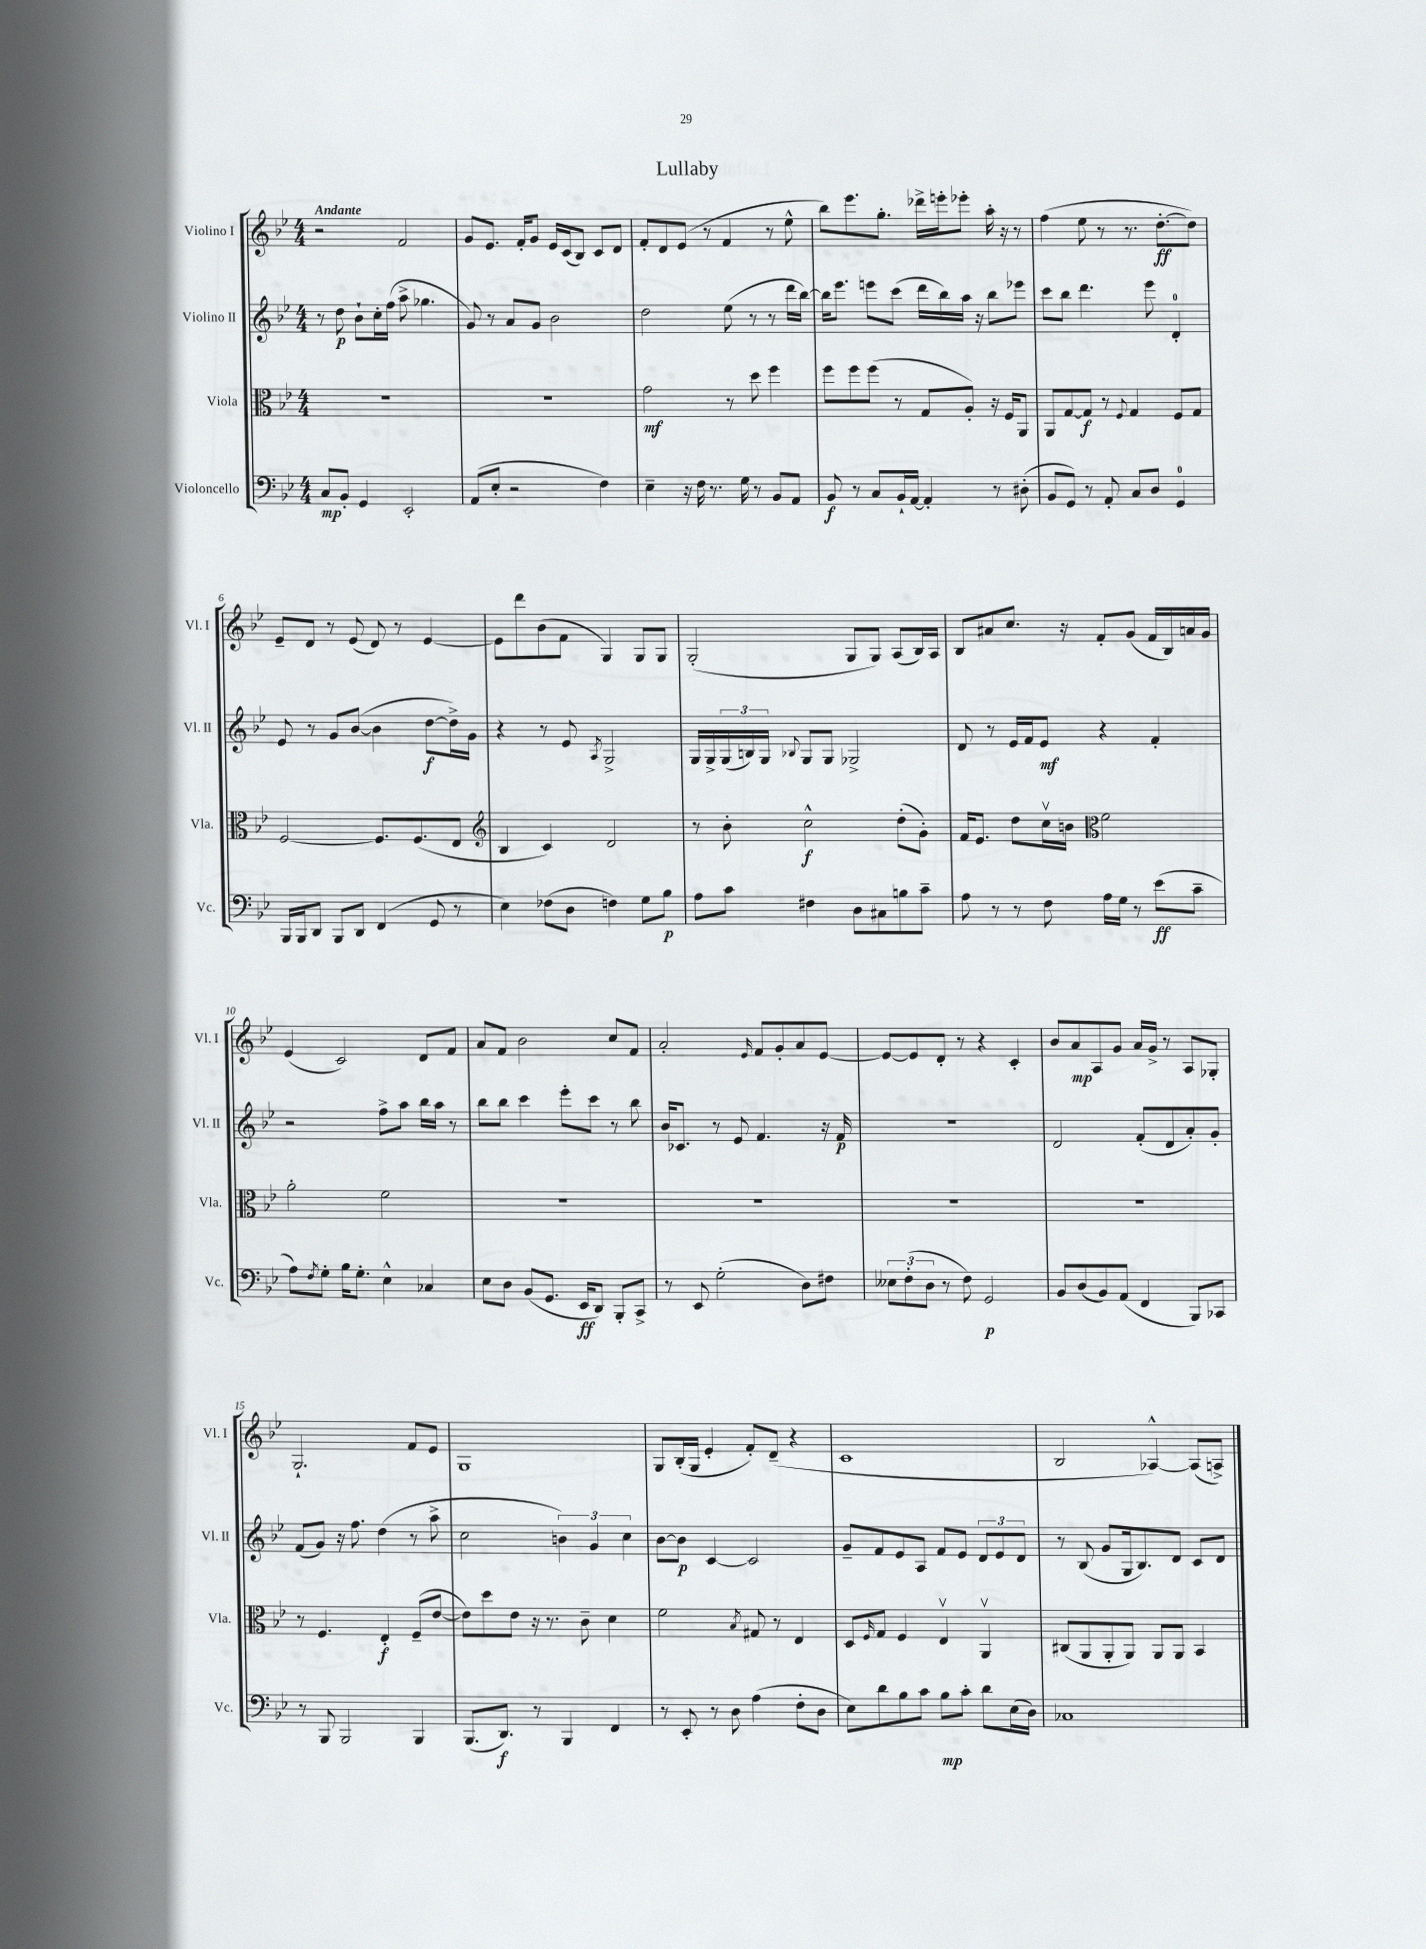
\header { title = "Lullaby" }
<<
\new StaffGroup <<
\new Staff = "s0" \with { instrumentName = "Violino I" shortInstrumentName = "Vl. I" } {
    \clef treble \key bes \major \numericTimeSignature \time 4/4 \tempo "Andante"
    r2 f'2 |
    g'8 ees'8. f'16-. g'8 ees'16 c'16( bes8) c'8 d'8 |
    f'8-. d'8 ees'8( r8 f'4 r8 ees''8-^ |
    bes''8) ees'''8. g''8.-. des'''16-> e'''16-. ees'''8-. a''16-. r16 r8 |
    f''4( ees''8 r8 r8. d''8.~-.\ff d''8) |
    ees'8-- d'8 r8 ees'8( d'8) r8 ees'4~ |
    ees'8 d'''8 bes'8( f'8 g4) g8 g8 |
    g2-.( g8 g8) a8( bes16) a16 |
    bes8 ais'8 c''8. r16 f'8-. g'8( f'16 bes16) a'16 g'16 |
    ees'4( c'2) d'8 f'8 |
    a'8 f'8 bes'2 c''8 f'8 |
    a'2-. \grace { ees'16 } f'8 g'8-. a'8 ees'8~ |
    ees'8~ ees'8 d'8-. r8 r4 c'4-. |
    bes'8 a'8\mp a8 g'8 a'16 g'16-> r8 a8 ges8-. |
    g2.-! f'8 ees'8 |
    g1 |
    g8 bes16-.( g16 ees'4-. f'8-.) d'8--( r4 |
    c'1 |
    bes2 aes4~-^) aes8( a8->) \bar "|." |
}
\new Staff = "s1" \with { instrumentName = "Violino II" shortInstrumentName = "Vl. II" } {
    \clef treble \key bes \major \numericTimeSignature \time 4/4
    r8 d''8\p bes'8-! c''16-. f''16( a''8-> ges''4. |
    g'8) r8 a'8 g'8 bes'2 |
    d''2 ees''8( r8 r8 d'''16 bes''16~) |
    bes''16 ees'''8. e'''8 c'''8( d'''16 bes''16) a''16 r16 bes''8 ees'''8 |
    c'''8 bes''8 d'''4. ees'''8 d'4-0-. |
    ees'8 r8 g'8 bes'8~( bes'4 d''8~\f d''16->) g'16 |
    r4 r8 ees'8 \acciaccatura { a8 } g2-> |
    g16 g16-> \tuplet 3/2 { g16( b16) g16 } \appoggiatura { bes8 } g8 g8 ges2-> |
    d'8 r8 ees'16 f'16 ees'8\mf r4 f'4-. |
    r2 f''8-> a''8 bes''16 a''16 r8 |
    bes''8 bes''8 c'''4 ees'''8-. c'''8 r8 bes''8 |
    bes'16 ces'8. r8 ees'8 f'4. r16 f'16\p |
    R1 |
    d'2 f'8-.( d'8 a'8-.) g'8-. |
    f'8( g'8) r16 f''8. d''4( r8 a''8-> |
    c''2 \tuplet 3/2 { b'4) g'4 c''4 } |
    bes'8~ bes'8\p c'4~ c'2 |
    g'8-- f'8 ees'8 a8 f'8 ees'8 \tuplet 3/2 { d'8 ees'8 d'8 } |
    r8 bes8( g'8 g16 bes8.) d'8 c'8 d'8 \bar "|." |
}
\new Staff = "s2" \with { instrumentName = "Viola" shortInstrumentName = "Vla." } {
    \clef alto \key bes \major \numericTimeSignature \time 4/4
    R1 |
    R1 |
    g'2\mf r8 d''8 f''4 |
    f''8 f''8 f''8( r8 g8 a8-.) r16 f16 a,8 |
    a,8 g8~ g8\f r8 \appoggiatura { f8 } g4 f8 g8 |
    f2~ f8. f8.( ees8 |
    \clef treble bes4 c'4) d'2 |
    r8 bes'8-. c''2-^\f d''8-.( g'8-.) |
    f'16 ees'8. d''8 c''16\upbow b'16 \clef alto f'2 |
    a'2-. f'2 |
    R1 |
    R1 |
    R1 |
    R1 |
    r8 f4. ees4-.\f f8--( ees'8~ |
    ees'8) d''8 ees'8 r16 r8. c'8-- d'4 |
    f'2 \acciaccatura { bes8 } gis8 r8 ees4 |
    d8 \grace { f16 } g8 f4 ees4\upbow a,4\upbow |
    cis8( a,8 a,8-. a,8) a,8 a,8 bes,4 \bar "|." |
}
\new Staff = "s3" \with { instrumentName = "Violoncello" shortInstrumentName = "Vc." } {
    \clef bass \key bes \major \numericTimeSignature \time 4/4
    c8\mp bes,8-. g,4 ees,2-. |
    a,8( ees8-. r2 f4) |
    ees4-- r16 f16 r8. g16 r8 bes,8 a,8 |
    bes,8\f r8 c8 bes,16-! a,16~ a,4-. r8 dis8-.( |
    bes,8 g,8) r8 a,8-. c8 d8 g,4-0 |
    bes,,16 bes,,16 d,8 bes,,8 d,8 f,4( g,8 r8 |
    ees4) fes8( d8 f4) g8 bes8\p |
    a8 c'8 fis4 d8 cis8 b8 c'8-- |
    a8 r8 r8 f8 a16 g16 r8 ees'8\ff( c'8-- |
    a8) \acciaccatura { f8 } g8-. bes16 g8.-. ees4-^ ces4 |
    ees8 d8 bes,8( g,8. ees,16\ff d,8) bes,,8-. c,8-> |
    r8 ees,8 g2-.( d8) fis8 |
    \tuplet 3/2 { eeses8 f8-.( d8 } r8 f8) g,2\p |
    bes,8 d8( bes,8) a,8( f,4 bes,,8) ces,8 |
    r8 bes,,8 bes,,2 bes,,4 |
    bes,,8.( d,8.\f) r8 bes,,4 f,4 |
    r8 ees,8-. r8 d8 a4( f8-. d8 |
    ees8) d'8 bes8 c'8 bes8\mp c'8-. d'8 ees16( d16) |
    ces1 \bar "|." |
}
>>
>>
